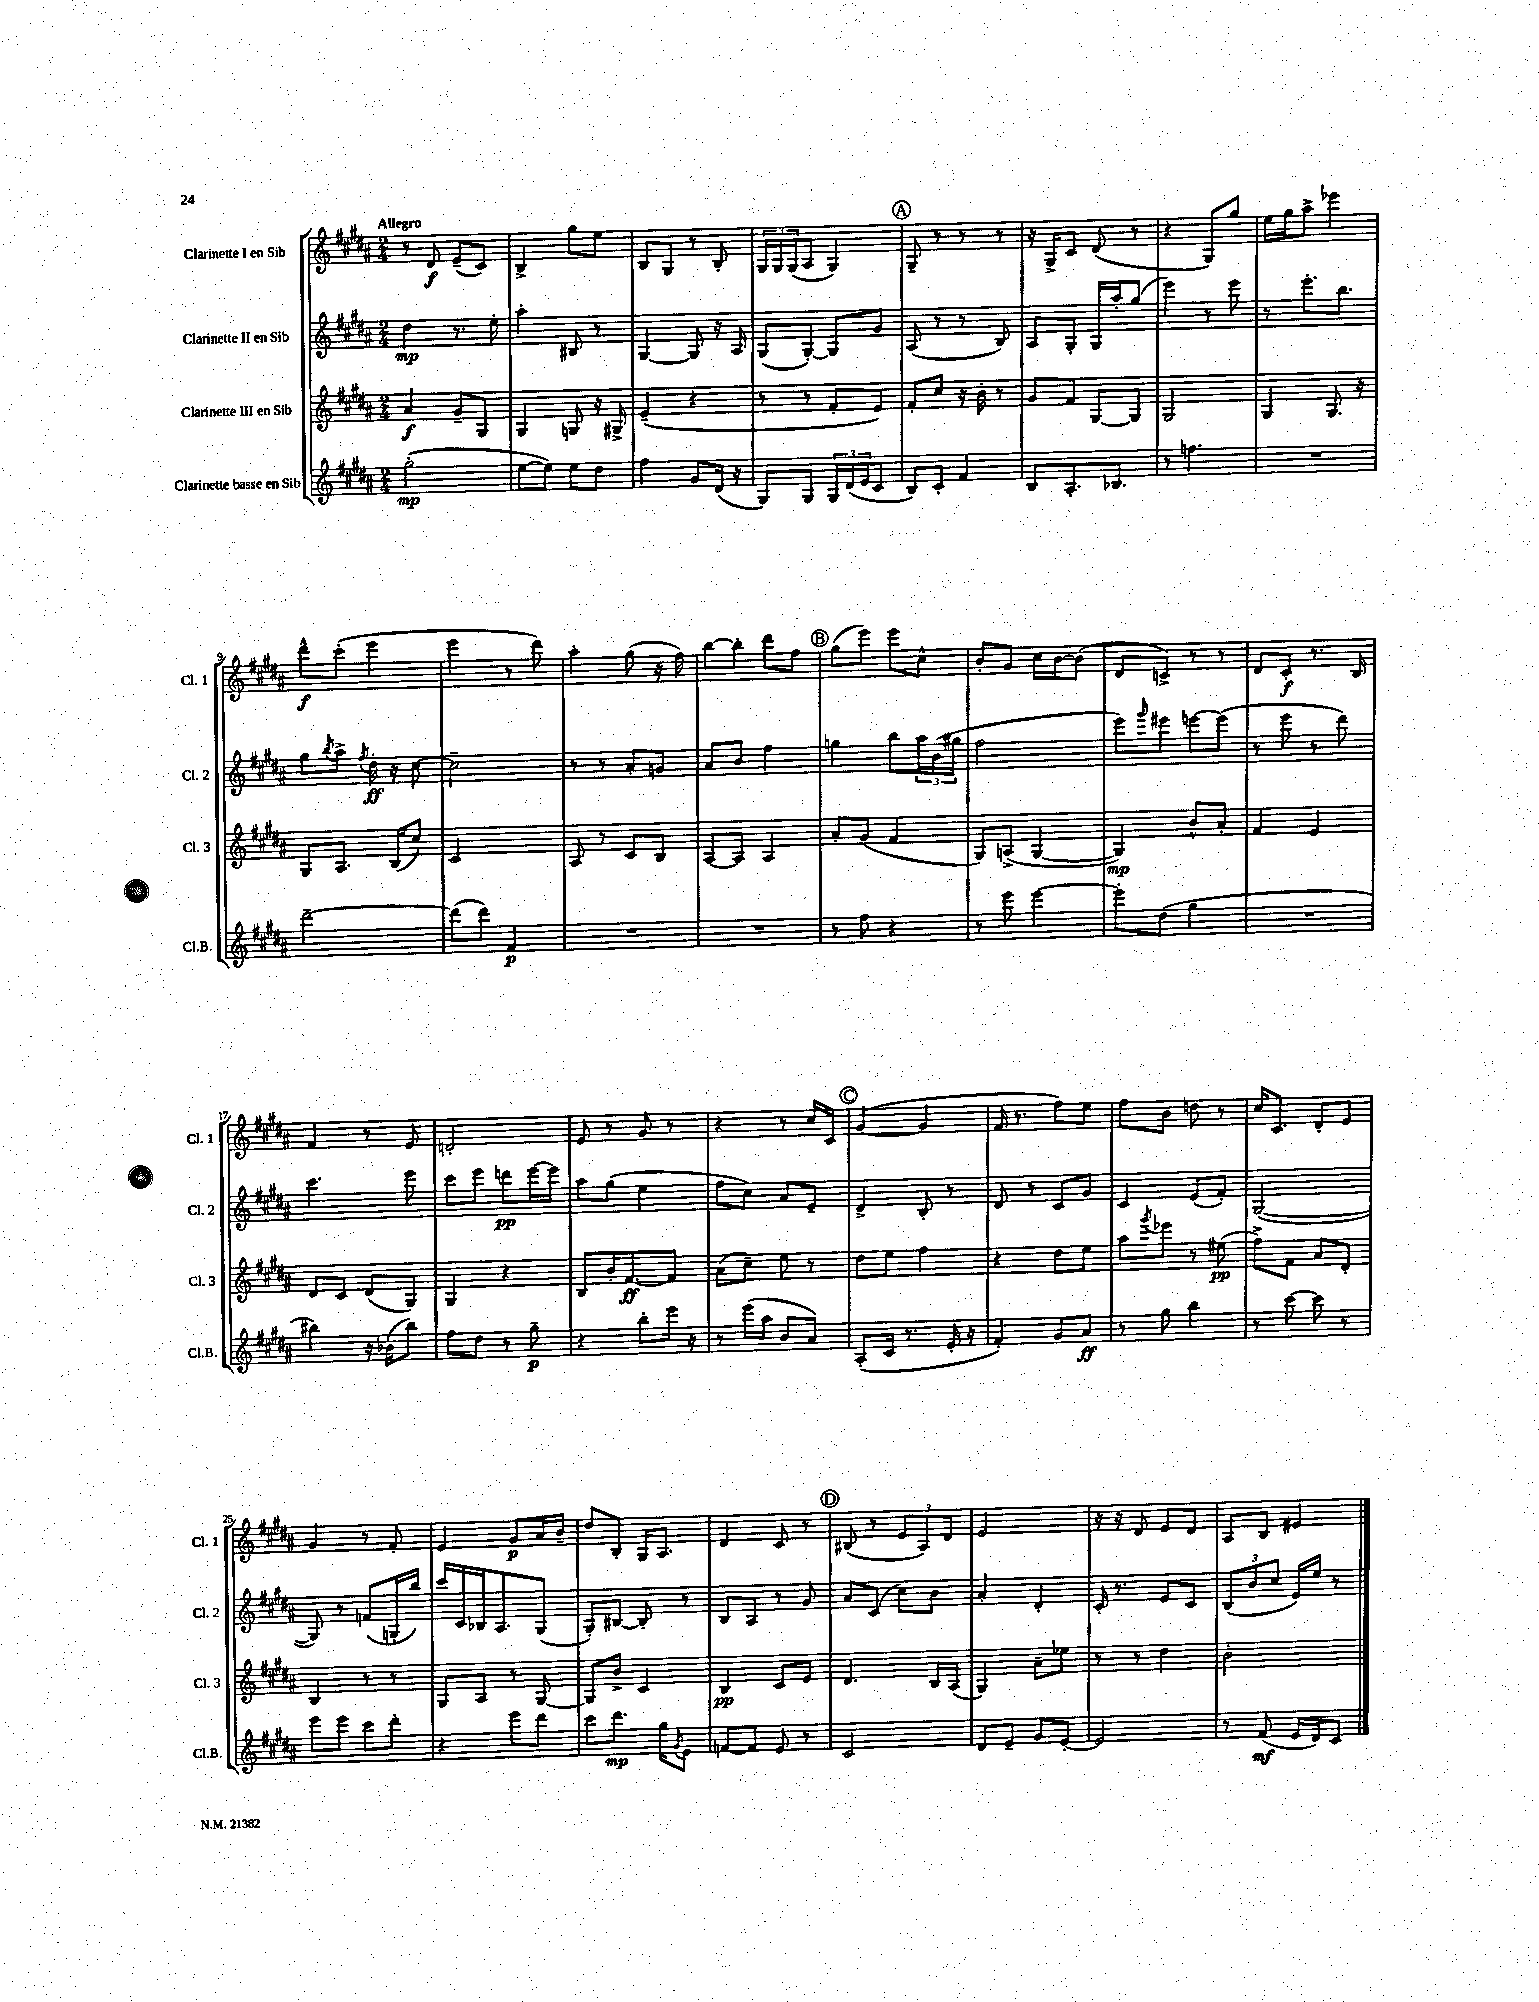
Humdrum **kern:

**kern	**kern	**kern	**kern
*staff4	*staff3	*staff2	*staff1
*clefG2	*clefG2	*clefG2	*clefG2
*k[f#c#g#d#a#]	*k[f#c#g#d#a#]	*k[f#c#g#d#a#]	*k[f#c#g#d#a#]
*M2/4	*M2/4	*M2/4	*M2/4
(2gg#'\	4a#/	4dd#\	8r
.	.	.	8d#/
.	8g#~/L	8.r	(8e~/L
.	8G#/J	.	8c#/J)
.	.	16ee'\	.
=	=	=	=
[8ee\L	4G#/	4aa#'\	4B^/
8ee\]J)	.	.	.
8ee\L	8G/	8B#/	8gg#\L
8dd#\J	16r	8r	8ee\J
.	16G#^/	.	.
=	=	=	=
4ff#\	(4e~/	[4G#/	8B/L
.	.	.	8G#/J
8g#/L	4r	8G#/]	8r
(16d#/Jk	.	16r	8B'/
16r	.	16A#/	.
=	=	=	=
8G#/L)	8r	(8G#/L	24G#/LL
.	.	.	24G#/
.	.	.	(24G#/J
8G#/J	8r	[8G#'/J)	8A#/J
24G#/LL	8f#'/L	8G#/]L	4G#/)
(24d#/	.	.	.
24e/J	.	.	.
8c#/J	8e/J)	8g#/J	.
=	=	=	=
8B/L)	8f#'/L	(8A#/	8G#~/
8c#'/J	8cc#/J	8r	8r
4f#/	16r	8r	8r
.	16b'\	.	.
.	8r	8B/)	8r
=	=	=	=
8B/L	8g#/L	8A#/L	16r
.	.	.	16G#^/LK
8.A#'/	8f#/J	8G#'/J	8c#/J
.	[8G#/L	16G#/LL	(8d#/
8.B-/J	.	16aa#'/J	.
.	8G#/]J	(8gg#/J	8r
=	=	=	=
8r	2G#/	4eee\)	4r
4.ff\	.	.	.
.	.	8r	8G#/L)
.	.	8eee\	8gg#/J
=	=	=	=
2r	4G#/	8r	16ee\LL
.	.	.	16gg#\J
.	.	8.eee'\L	8aa#^\J
.	8.G#/	.	4eee-\
.	.	8.bb\J	.
.	16r	.	.
=	=	=	=
[2ddd#~\	8G#/L	8gg#\L	8ddd#^^\L
.	.	8qbb/	.
.	8.A#/J	8aa#^\J	(8ccc#'\J
.	.	8qff#/	.
.	.	16dd#'\	4eee\
.	(16B/LK	16r	.
.	8cc#/J)	[8cc#\	.
=	=	=	=
(8ddd#\]L	2c#/	2cc#~\]	4eee\
8ddd#\J)	.	.	.
4f#/	.	.	8r
.	.	.	8ddd#\)
=	=	=	=
2r	8A#/	8r	4aa#'\
.	8r	8r	.
.	8c#/L	8a#'/L	(8gg#\
.	8B/J	8g/J	16r
.	.	.	16ff#\)
=	=	=	=
2r	[8A#/L	8a#/L	[8bb\L
.	8A#/]J	8b/J	8bb'\]J
.	4A#/	4ff#\	8ddd#\L
.	.	.	8ff#\J
=	=	=	=
8r	8a#'/L	4gg\	(8gg#\L
8ff#\	(8g#/J	.	8eee\J)
4r	4f#/	8bb\L	8eee\L
.	.	24aa#\L	8cc#^^\J
.	.	(24b\	.
.	.	24gg#\JJ	.
=	=	=	=
8r	8G#/L)	2ff#\	8b'/L
8eee\	(8A^/J	.	8g#/J
[4eee\	[4G#/	.	16cc#\LL
.	.	.	[16b\J
.	.	.	(8b\]J
=	=	=	=
8eee'\]L	4G#/])	8eee\L)	8d#/L
.	.	16qqggg#/	.
(8dd#\J	.	8eee#\J	8c^/J)
4gg#\	8b^^/L	[8eee\L	8r
.	8a#'/J	(8eee\]J	8r
=	=	=	=
2r	4f#/	8r	8d#/L
.	.	8eee\	8c#'/J
.	4e/	8r	8.r
.	.	8ddd#\)	.
.	.	.	16B/
=	=	=	=
4bb#\)	8d#/L	4.ccc#\	4f#/
.	8c#/J	.	.
16r	(8d#/L	.	8r
(16b-\LK	.	.	.
8bb#\J)	8G#/J)	8eee\	8e/
=	=	=	=
8ff#\L	4G#/	8ccc#\L	2d'/
8dd#\J	.	8eee\J	.
8r	4r	8ddd\L	.
8gg#~\	.	[16eee\L	.
.	.	16eee\]JJ	.
=	=	=	=
4r	8B/L	8aa#\L	8e/
.	16b'/K	(8gg#\J	8r
.	[8.f#/	.	.
8bb'\L	.	4ee\	8g#/
16eee\Jk	8f#/]J	.	8r
16r	.	.	.
=	=	=	=
8r	(8a#\L	8ff#\L	4r
(16eee\LL	8cc#~\J)	8cc#\J)	.
16aa#\JJ	.	.	.
8b/L	8ee\	8a#/L	8r
8a#/J)	8r	8e~/J	16cc#/LL
.	.	.	16c#/JJ
=	=	=	=
(8A#'/L	8dd#\L	4d#^/	([4g#/
16c#/Jk	8ee\J	.	.
8.r	.	.	.
.	4ff#\	8B'/	4g#/]
16e'/	.	8r	.
16r	.	.	.
=	=	=	=
4f#'/)	4r	8d#/	16f#/
.	.	.	8.r
.	.	8r	.
8g#/L	8dd#\L	8c#/L	8ff#\L)
8a#/J	8ee\J	8g#/J	8ee\J
=	=	=	=
8r	8aa#\L	4c#/	8ff#\L
.	8qggg#/	.	.
8gg#\	8eee-\J	.	8b\J
4bb\	8r	(8e/L	8dd\
.	(8ee#\	8f#'/J)	8r
=	=	=	=
8r	8ff#^\L)	([2G#/	16cc#/LK
.	.	.	8.c#/J
[8ccc#\	8f#\J	.	.
8ccc#\]	8a#/L	.	8d#'/L
8r	8d#'/J	.	8e/J
=	=	=	=
8eee\L	4B/	8G#/])	4g#/
8eee\J	.	8r	.
8ccc#\L	8r	(8f/L	8r
8ddd#'\J	8r	16G'/L	8f#'/
.	.	16bb/JJ)	.
=	=	=	=
4r	8G#/L	16ccc#/LL	4e/
.	.	16c#/	.
.	8A#/J	16B-/J	.
.	.	8.A#/	.
8eee\L	8r	.	8g#/L
8ddd#\J	[8G#/	(8G#/J	16a#/L
.	.	.	16b~/JJ
=	=	=	=
8ccc#\L	8G#/]L	8G#'/L)	8dd#/L
8.ddd#\J	8b^/J	[8B#/J	8B'/J
.	4c#/	8B#'/]	16G#/LK
16gg#\LK	.	.	8.A#/J
8qg#/	.	.	.
8e\J	.	8r	.
=	=	=	=
[8f/L	4B/	8B/L	4d#/
8f/]J	.	8A#/J	.
8e/	8c#/L	8r	8c#/
8r	8e/J	8g#/	8r
=	=	=	=
2c#/	4.d#/	8a#/L	(8B#/
.	.	(8c#/J	8r
.	.	8cc#\L)	12e/L
.	.	.	12A#/)
.	16B/LL	8b\J	.
.	.	.	12d#/J
.	(16A#/JJ	.	.
=	=	=	=
8d#/L	4G#/)	4a#'/	2e/
8e~/J	.	.	.
8g#/L	8a#~\L	4d#'/	.
[8e'/J	8ee-\J	.	.
=	=	=	=
2e/]	8r	16c#'/	16r
.	.	8.r	16r
.	8r	.	8d#/
.	4dd#\	8e/L	8e/L
.	.	8c#/J	8d#/J
=	=	=	=
8r	2b'\	(12B/L	8A#/L
.	.	12b/	.
(8f#/	.	.	8B/J
.	.	12cc#/J	.
16e/LL	.	16e/LL)	4e#/
16d#/J)	.	16ee/JJ	.
8c#/J	.	8r	.
==	==	==	==
*-	*-	*-	*-
